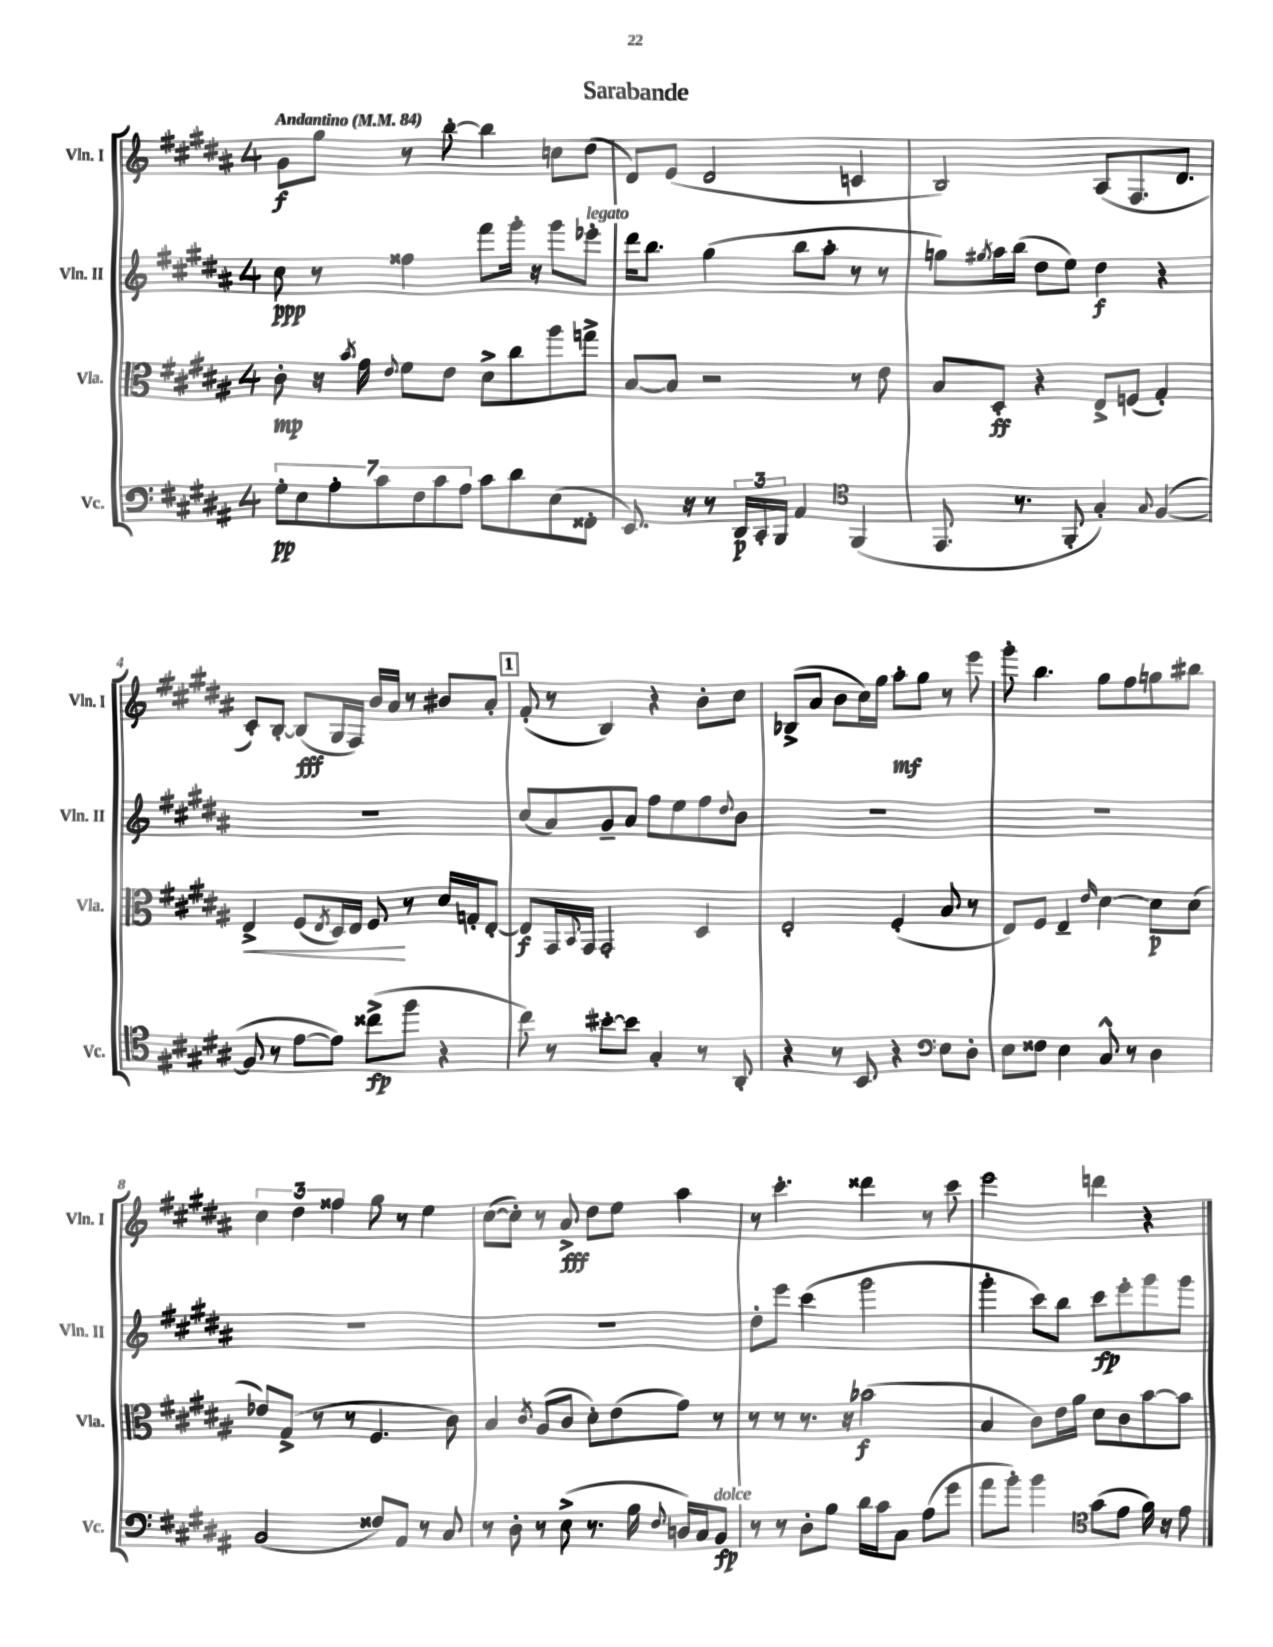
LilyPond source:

\header { title = "Sarabande" }
<<
\new StaffGroup <<
\new Staff = "s0" \with { instrumentName = "Vln. I" shortInstrumentName = "Vln. I" } {
    \clef treble \key b \major \once \override Staff.TimeSignature.style = #'single-digit \time 4/4 \tempo "Andantino" 4 = 84
    gis'8\f gis''8 r8 b''8~-. b''4 c''8 dis''8( |
    dis'8) e'8( dis'2 c'4 |
    b2) ais8( fis8. dis'8. |
    cis'8-.) b8~-. b8\fff( gis16 fis16) b'16 ais'16 r8 bis'8 ais'8-. |
    \mark \markup { \box "1" } fis'8-.( r8 b4) r4 b'8-. cis''8 |
    bes8->( ais'8 b'8 cis''16) gis''16 ais''8-.\mf gis''8 r8 e'''8 |
    gis'''8-. b''4. gis''8 fis''8 g''8 bis''8 |
    \tuplet 3/2 { cis''4 dis''4 fisis''4 } gis''8 r8 e''4 |
    cis''8~( cis''8-.) r8 ais'8->\fff dis''8 e''8 ais''4 |
    r8 cis'''4.-. disis'''4 r8 cis'''8 |
    e'''2 d'''4 r4 \bar "|." |
}
\new Staff = "s1" \with { instrumentName = "Vln. II" shortInstrumentName = "Vln. II" } {
    \clef treble \key b \major \once \override Staff.TimeSignature.style = #'single-digit \time 4/4
    cis''8\ppp r8 fisis''4 fis'''8 gis'''16-. r16 gis'''8 ees'''8-.^\markup { \italic "legato" } |
    dis'''16 b''8. gis''4( b''8 ais''8-. r8 r8 |
    g''8) \acciaccatura { gis''8 } ais''16 b''16( dis''8 e''8) dis''4\f r4 |
    R1 |
    \mark \markup { \box "1" } cis''8( ais'8) gis'8-- ais'8 fis''8 e''8 fis''8 \appoggiatura { dis''8 } b'8 |
    R1 |
    R1 |
    R1 |
    R1 |
    dis''8-. e'''8 cis'''4( gis'''2 |
    gis'''4-. cis'''8) b''8 cis'''8\fp e'''8-. gis'''8 gis'''8 \bar "|." |
}
\new Staff = "s2" \with { instrumentName = "Vla." shortInstrumentName = "Vla." } {
    \clef alto \key b \major \once \override Staff.TimeSignature.style = #'single-digit \time 4/4
    cis'8-.\mp r16 \acciaccatura { b'8 } gis'16 \appoggiatura { e'8 } fis'8 e'8 dis'8-> cis''8 ais''8 g''8-> |
    b8~ b8 r2 r8 e'8 |
    b8 dis8-.\ff r4 e8-> f8( gis4-.) |
    e4->\< fis8( \acciaccatura { e8 } dis16) e16 fis8\! r8 dis'16 g16-. e8~-. |
    \mark \markup { \box "1" } e8\f gis,16 \appoggiatura { b,8 } gis,16 gis,2-. dis4 |
    e2-. fis4-.( b8 r8 |
    e8) fis8 e4-- \grace { e'16 } dis'4~ dis'8\p dis'8( |
    ees'8) gis8->( r8 r8 fis4. cis'8) |
    b4 \acciaccatura { cis'8 } ais8( cis'8 dis'8-.) e'8( gis'8) r8 |
    r8 r8 r8. r16 bes'2\f( |
    b4 cis'8) e'16 ais'16 dis'8 cis'8 b'8~ b'8 \bar "|." |
}
\new Staff = "s3" \with { instrumentName = "Vc." shortInstrumentName = "Vc." } {
    \clef bass \key b \major \once \override Staff.TimeSignature.style = #'single-digit \time 4/4
    \tuplet 7/4 { gis8-.\pp e8 ais8-. cis'8 fis8 cis'8 ais8 } cis'8 dis'8 e8( fisis,8-. |
    e,8.) r16 r8 \tuplet 3/2 { dis,16\p cis,16-. b,,16 } ais,4 \clef tenor fis,4( |
    e,8. r8. fis,8-. gis4-.) \appoggiatura { gis8 } fis4~( |
    fis8 r8 e'8~ e'8) cisis''8->\fp( fis''8 r4 |
    \mark \markup { \box "1" } cis''8) r8 bis'8~-. bis'8 gis4-. r8 ais,8-. |
    r4 r8 b,8 r4 \clef bass e8 dis8-. |
    e8 fisis8 e4 cis8-^ r8 dis4 |
    b,2( fisis8) ais,8 r8 cis8 |
    r8 dis8-. r8 e8->( r8. b16 \appoggiatura { fis8 } d16) cis16 b,8\fp^\markup { \italic "dolce" } |
    r8 r8 dis8-. b8 dis'16 cis'16 cis8 ais8( gis'8 |
    ais'8 b'8-.) b'4 \clef tenor gis'8( e'8 fis'16) r16 e'8 \bar "|." |
}
>>
>>
